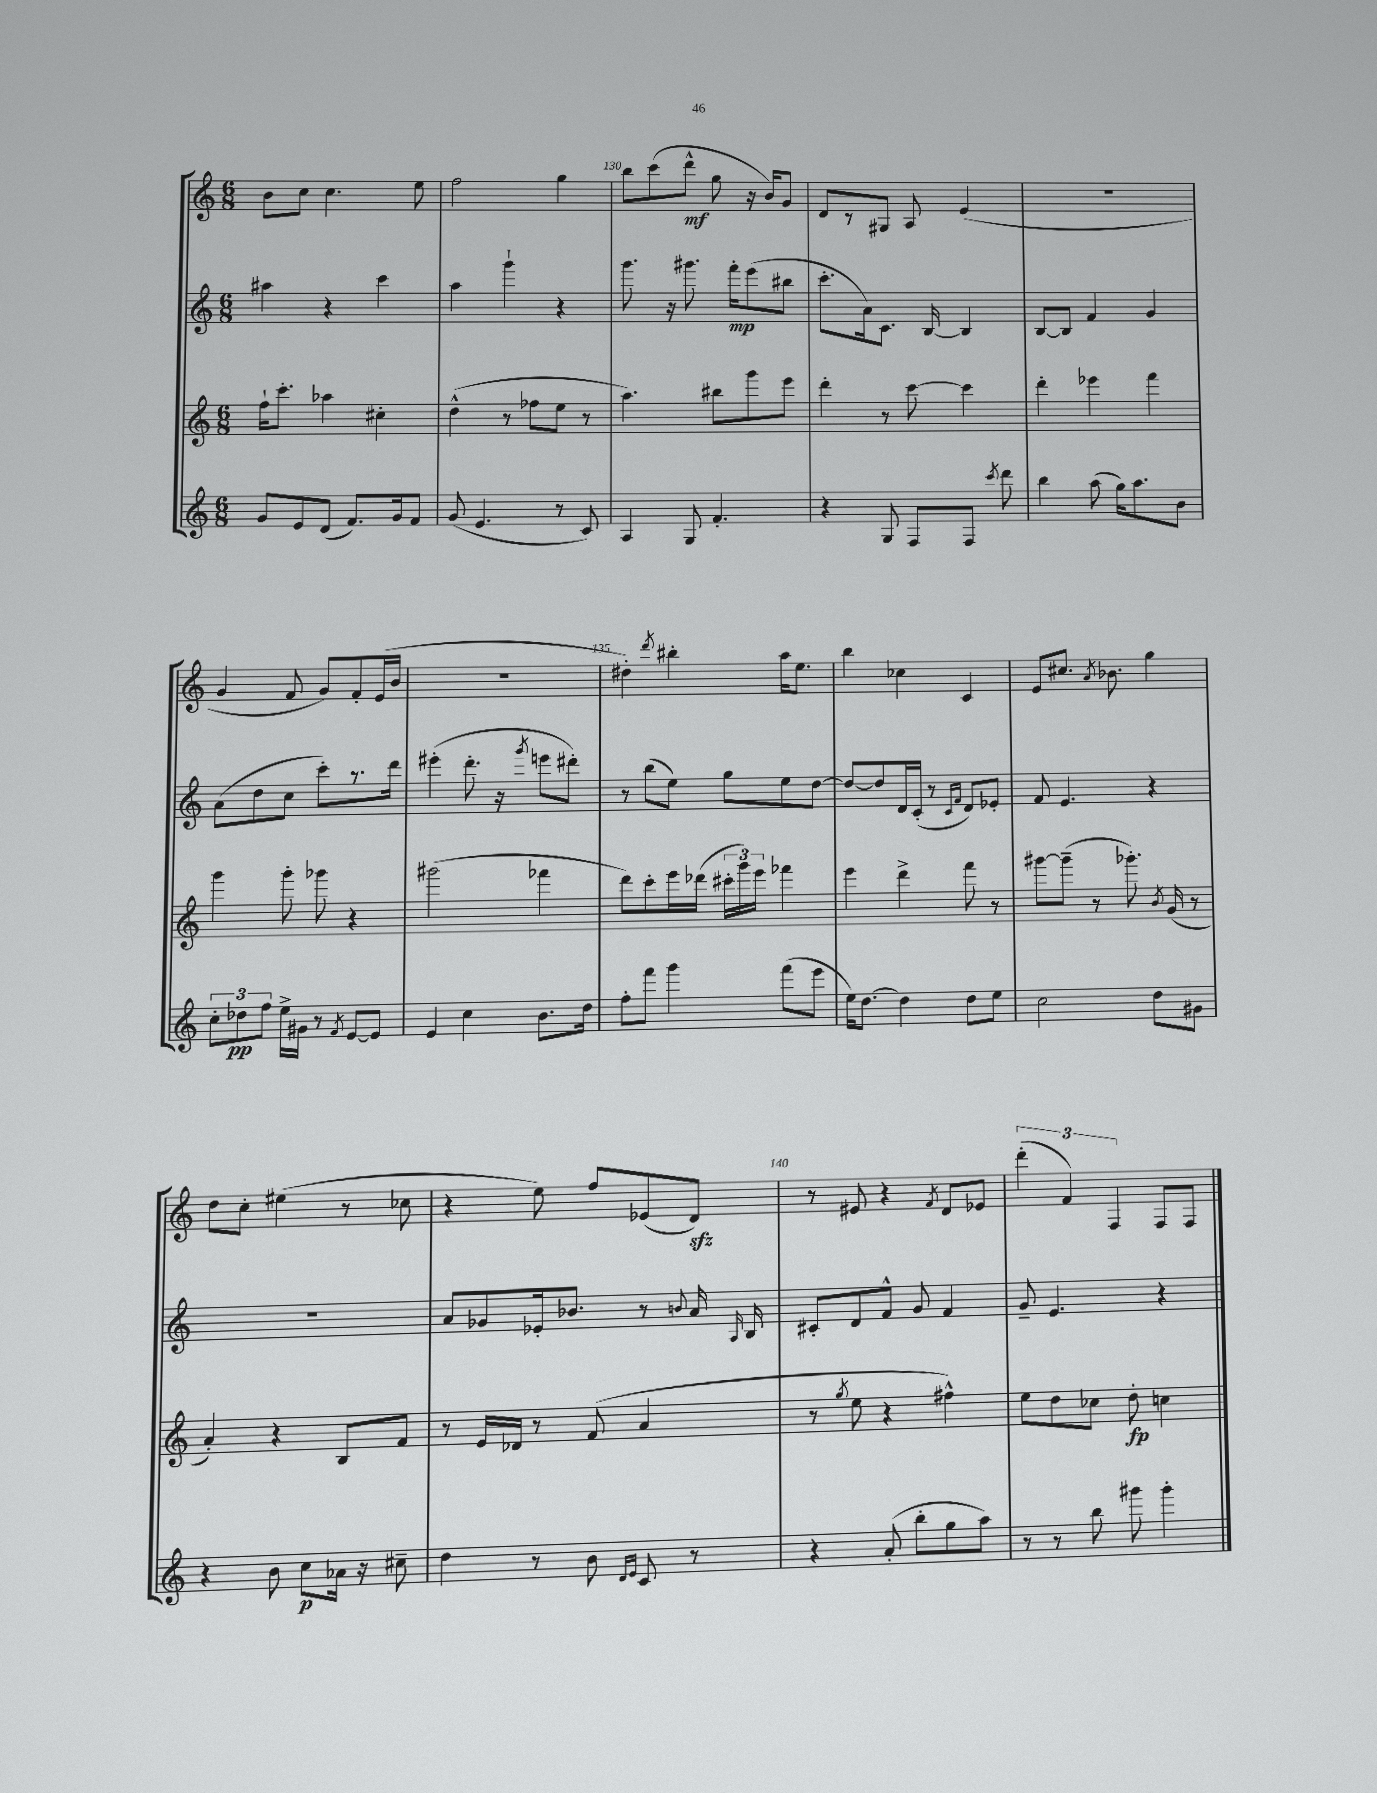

**kern	**dynam	**kern	**dynam	**kern	**dynam	**kern	**dynam
*part4	*part4	*part3	*part3	*part2	*part2	*part1	*part1
*staff4	*staff4	*staff3	*staff3	*staff2	*staff2	*staff1	*staff1
*clefG2	*	*clefG2	*	*clefG2	*	*clefG2	*
*k[]	*	*k[]	*	*k[]	*	*k[]	*
*M6/8	*	*M6/8	*	*M6/8	*	*M6/8	*
=128	=128	=128	=128	=128	=128	=128	=128
8g/L	.	16ff`\KL	.	4aa#X\	.	8b\L	.
.	.	8.ccc'\J	.	.	.	.	.
8e/	.	.	.	.	.	8cc\J	.
(8d/J	.	4aa-X\	.	4r	.	4.cc\	.
8.f/L)	.	.	.	.	.	.	.
.	.	4cc#X'\	.	4ccc\	.	.	.
16g/k	.	.	.	.	.	.	.
8f/J	.	.	.	.	.	8ee\	.
=129	=129	=129	=129	=129	=129	=129	=129
(8g/	.	(4dd^^\	.	4aa\	.	2ff\	.
4.e/	.	.	.	.	.	.	.
.	.	8r	.	4ggg`\	.	.	.
.	.	8ff-X\L	.	.	.	.	.
8r	.	8ee\J	.	4r	.	4gg\	.
8c/)	.	8r	.	.	.	.	.
=130	=130	=130	=130	=130	=130	=130	=130
4A/	.	4.aa\)	.	8.ggg\	.	8bb\L	.
.	.	.	.	.	.	(8ccc\	.
.	.	.	.	16r	.	.	.
8G/	.	.	.	8.ggg#X\	.	8ddd^^\J	mf
4.f'/	.	8bb#X\L	.	.	.	8gg\	.
.	.	.	.	16fff'\KL	mp	.	.
.	.	8ggg\	.	(8eee\	.	16r	.
.	.	.	.	.	.	16b/KL)	.
.	.	8eee\J	.	8bb#X\J	.	8g/J	.
=131	=131	=131	=131	=131	=131	=131	=131
4r	.	4ddd'\	.	8.ccc'\L	.	8d/L	.
.	.	.	.	.	.	8r	.
.	.	.	.	16a\k)	.	.	.
8G/	.	8r	.	8.c\J	.	8G#X/J	.
8F/L	.	[8ccc\	.	.	.	8A/	.
.	.	.	.	[16B/	.	.	.
8F/J	.	4ccc\]	.	4B/]	.	(4e/	.
8qccc/	.	.	.	.	.	.	.
8ddd\	.	.	.	.	.	.	.
=132	=132	=132	=132	=132	=132	=132	=132
4bb\	.	4ddd'\	.	[8B/L	.	2.r	.
.	.	.	.	8B/J]	.	.	.
(8aa\	.	4eee-X\	.	4f/	.	.	.
16gg\KL)	.	.	.	.	.	.	.
8.aa\	.	.	.	.	.	.	.
.	.	4fff\	.	4g/	.	.	.
8b\J	.	.	.	.	.	.	.
!!LO:LB:g=z
=133	=133	=133	=133	=133	=133	=133	=133
12cc'\L	.	4ggg\	.	(8a\L	.	4g/	.
12dd-X\	pp	.	.	.	.	.	.
.	.	.	.	8dd\	.	.	.
12ff\J	.	.	.	.	.	.	.
16ee^\LL	.	8ggg'\	.	8cc\J	.	8f/	.
16g#X\JJ	.	.	.	.	.	.	.
8r	.	8ggg-X\	.	8ccc'\L)	.	8g/L)	.
8qf/	.	.	.	.	.	.	.
[8e/L	.	4r	.	8.r	.	8f'/	.
8e/J]	.	.	.	.	.	(16e/L	.
.	.	.	.	16ddd\Jk	.	16b/JJ	.
=134	=134	=134	=134	=134	=134	=134	=134
4e/	.	(2ggg#X\	.	(4eee#X'\	.	2.r	.
4cc\	.	.	.	8.ddd'\	.	.	.
.	.	.	.	16r	.	.	.
.	.	.	.	8qggg/	.	.	.
8.b\L	.	4fff-X\	.	8eeen\L	.	.	.
.	.	.	.	8ddd#X'\J)	.	.	.
16dd\Jk	.	.	.	.	.	.	.
=135	=135	=135	=135	=135	=135	=135	=135
8ff'\L	.	8ddd\L)	.	8r	.	4dd#X'\)	.
8fff\J	.	8ccc'\	.	(8bb\L	.	.	.
.	.	.	.	.	.	8qddd/	.
4ggg\	.	16eee\L	.	8ee\J)	.	4bb#X'\	.
.	.	(16ddd-X\JJ	.	.	.	.	.
.	.	24ccc#X'\LL	.	8gg\L	.	.	.
.	.	24ggg\)	.	.	.	.	.
.	.	24eee\JJ	.	.	.	.	.
(8fff\L	.	4fff-X\	.	8ee\	.	16aa\KL	.
.	.	.	.	.	.	8.ee\J	.
8eee\J	.	.	.	[8dd\J	.	.	.
=136	=136	=136	=136	=136	=136	=136	=136
16ee\KL)	.	4eee\	.	8dd/L_	.	4bb\	.
[8.dd\J	.	.	.	.	.	.	.
.	.	.	.	8dd/]	.	.	.
4dd\]	.	4ddd^\	.	16d/L	.	4cc-X\	.
.	.	.	.	(16c'/JJ	.	.	.
.	.	.	.	8r	.	.	.
.	.	.	.	16qqc/LL	.	.	.
.	.	.	.	16qqf/JJ	.	.	.
8dd\L	.	8fff\	.	8d/L)	.	4c/	.
8ee\J	.	8r	.	8e-X'/J	.	.	.
=137	=137	=137	=137	=137	=137	=137	=137
2cc\	.	[8ggg#X\L	.	8f/	.	8e/L	.
.	.	(8ggg#~\J]	.	4.e/	.	8.cc#X/J	.
.	.	8r	.	.	.	.	.
.	.	.	.	.	.	8qa/	.
.	.	.	.	.	.	8.b-X\	.
.	.	8.ggg-X'\)	.	.	.	.	.
8dd\L	.	.	.	4r	.	4gg\	.
.	.	8qb/	.	.	.	.	.
.	.	(16g/	.	.	.	.	.
8g#X\J	.	8r	.	.	.	.	.
!!LO:LB:g=z
=138	=138	=138	=138	=138	=138	=138	=138
4r	.	4a'/)	.	2.r	.	8dd\L	.
.	.	.	.	.	.	8cc'\J	.
8b\	.	4r	.	.	.	(4ee#X\	.
8cc\L	p	.	.	.	.	.	.
16a-X\Jk	.	8B/L	.	.	.	8r	.
16r	.	.	.	.	.	.	.
8cc#X~\	.	8f/J	.	.	.	8cc-X\	.
=139	=139	=139	=139	=139	=139	=139	=139
4dd\	.	8r	.	8a/L	.	4r	.
.	.	16e/LL	.	8g-X/	.	.	.
.	.	16d-X/JJ	.	.	.	.	.
8r	.	8r	.	16e-X'/k	.	8ee\)	.
.	.	.	.	8.b-X/J	.	.	.
8b\	.	(8f/	.	.	.	8ff/L	.
16qqd/LL	.	.	.	.	.	.	.
16qqe/JJ	.	.	.	.	.	.	.
8c/	.	4a/	.	8r	.	(8e-X/	.
.	.	.	.	8qqbn/	.	.	.
8r	.	.	.	16a/	.	8dzz/J)	.
.	.	.	.	16qqA/	.	.	.
.	.	.	.	16B/	.	.	.
=140	=140	=140	=140	=140	=140	=140	=140
4r	.	8r	.	8c#X'/L	.	8r	.
.	.	8qgg/	.	.	.	.	.
.	.	8ee\	.	8d/	.	8e#X/	.
(8a'/	.	4r	.	8f^^/J	.	4r	.
8bb'\L	.	.	.	8g/	.	.	.
.	.	.	.	.	.	8qf/	.
8gg\	.	4ff#X^^\)	.	4f/	.	8d/L	.
8aa\J)	.	.	.	.	.	8e-X/J	.
=141	=141	=141	=141	=141	=141	=141	=141
8r	.	8ee\L	.	8g~/	.	(6ddd'\	.
8r	.	8dd\	.	4.e/	.	.	.
.	.	.	.	.	.	6f/)	.
8bb\	.	8cc-X\J	.	.	.	.	.
.	.	.	.	.	.	6F/	.
8ggg#X\	.	8dd'\	fp	.	.	.	.
4ggg#'\	.	4ccn\	.	4r	.	8F/L	.
.	.	.	.	.	.	8F/J	.
==	==	==	==	==	==	==	==
*-	*-	*-	*-	*-	*-	*-	*-
